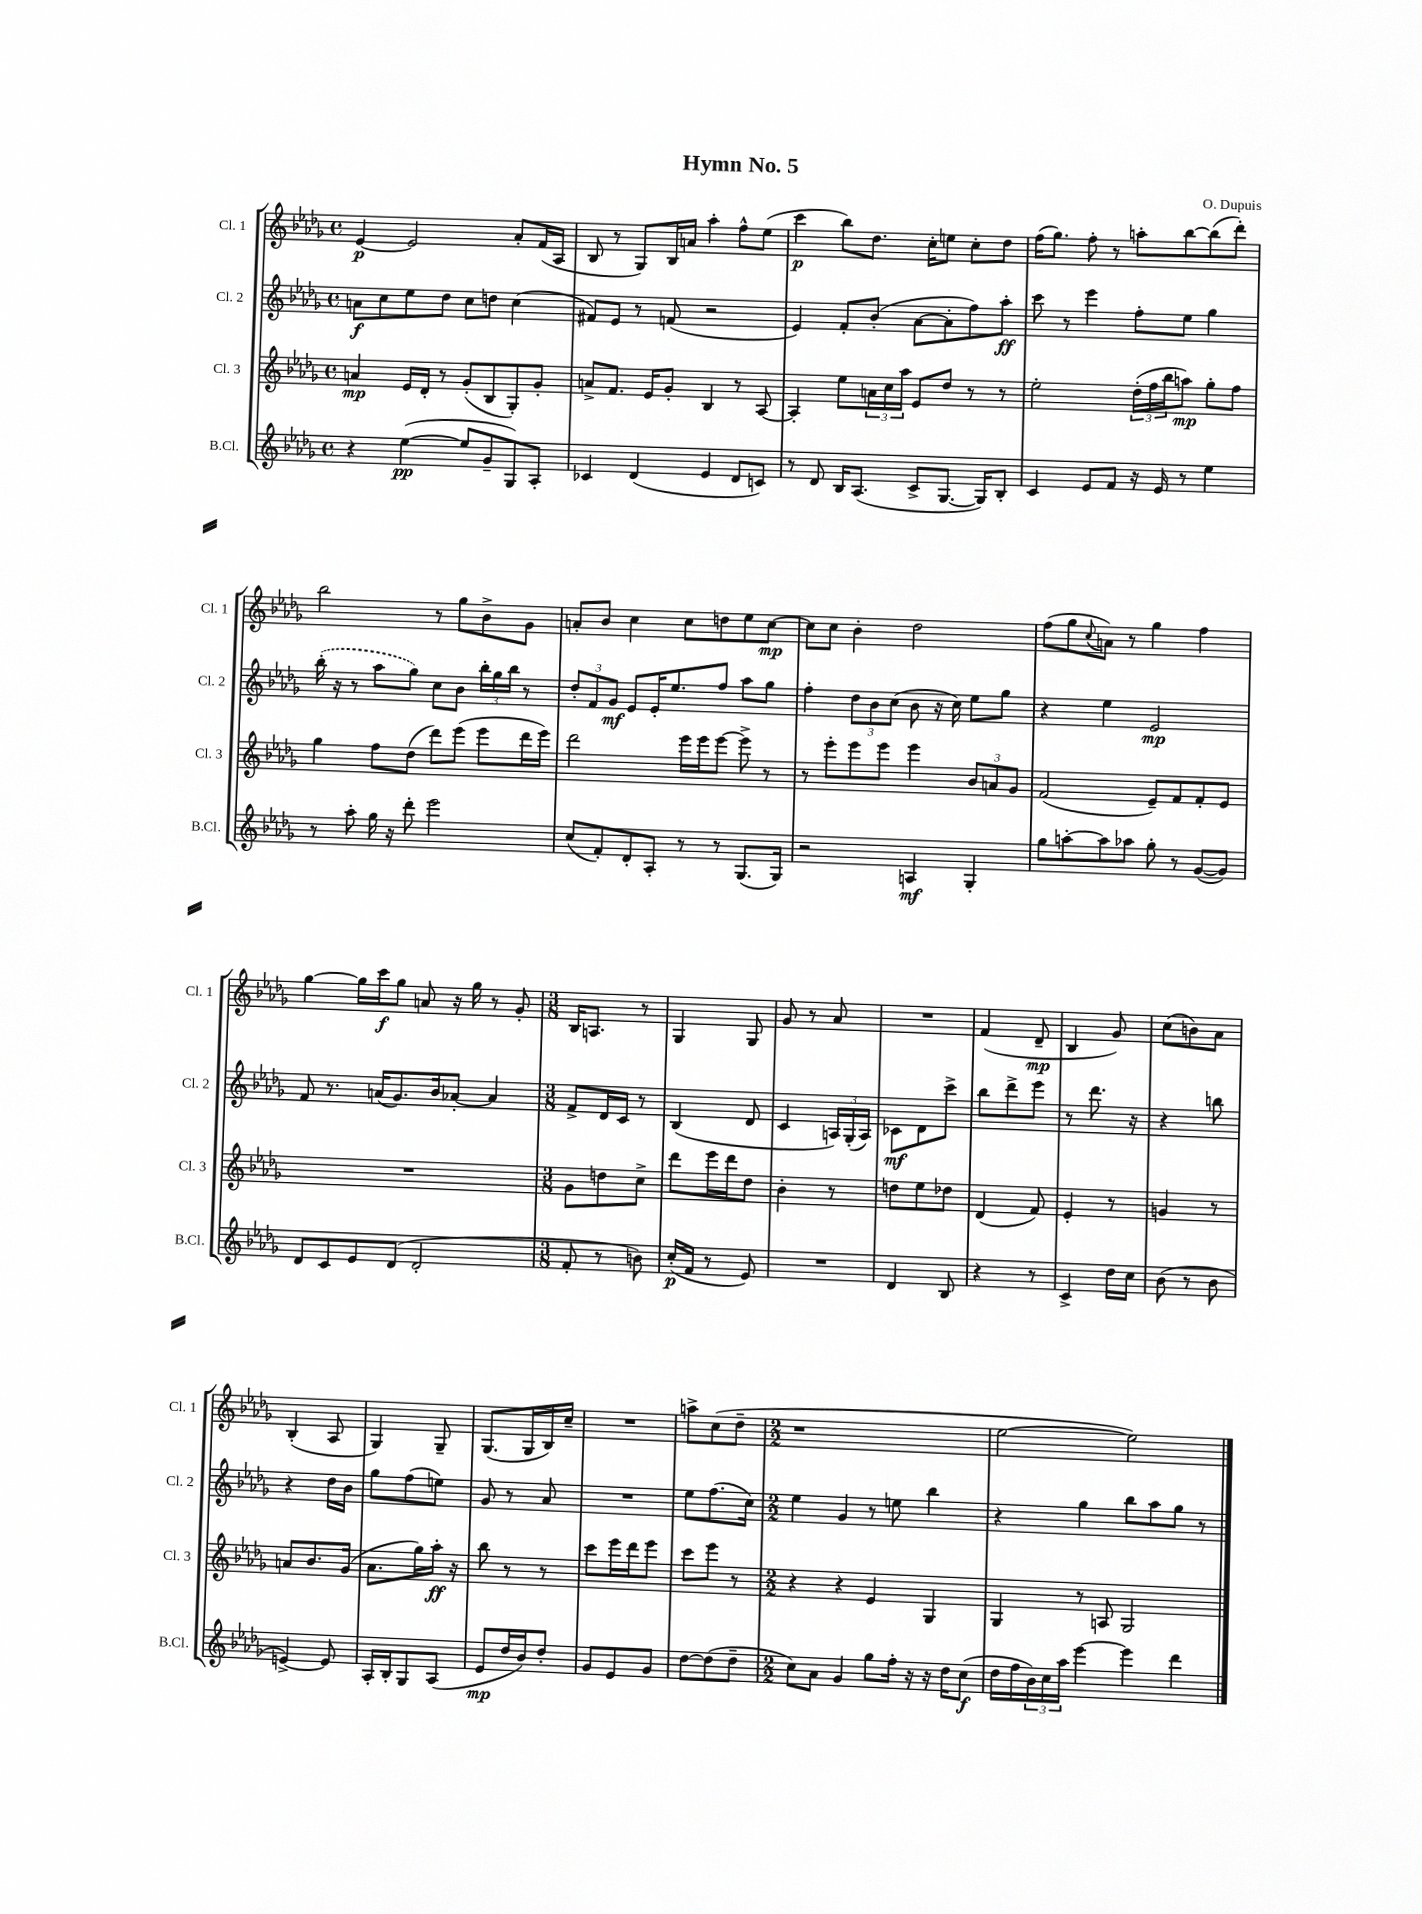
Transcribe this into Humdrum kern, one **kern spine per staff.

**kern	**kern	**kern	**kern
*staff4	*staff3	*staff2	*staff1
*clefG2	*clefG2	*clefG2	*clefG2
*k[b-e-a-d-g-]	*k[b-e-a-d-g-]	*k[b-e-a-d-g-]	*k[b-e-a-d-g-]
*M4/4	*M4/4	*M4/4	*M4/4
*met(c)	*met(c)	*met(c)	*met(c)
4r	4a	8a	[4e-
.	.	8cc	.
([4ee-	16e-	8ee-	2e-]
.	16d-'	.	.
.	8r	8dd-	.
8ee-]	(8g-'	8cc	.
8g-~	8B-	8dd	.
8G-)	8G-')	(4cc	8a-'
8A-'	8g-'	.	(16f
.	.	.	16A-
=	=	=	=
4c-	8a^	8f#)	8B-
.	8.f	8e-	8r
(4d-	.	8r	8G-)
.	16e-	.	.
.	8g-'	(8f	16B-
.	.	.	16a
4e-	4B-	2r	4aa-'
8d-	8r	.	8ff^^
8c)	[8A-	.	(8ee-
=	=	=	=
8r	4A-']	4e-)	4ccc
8d-	.	.	.
16B-	8ee-	8f'	8bb-)
(8.A-	.	.	.
.	24a	(8b-'	8.dd-
.	24cc	.	.
.	24aa-	.	.
8c^	8e-	[8a-	.
.	.	.	16cc'
[8.G-	8dd-	8a-']	8ee
.	8r	8ff)	8cc'
16G-])	.	.	.
8B-'	8r	8aa-'	8dd-
=	=	=	=
4c	2ee-'	8ccc	(16ff
.	.	.	8.gg-)
.	.	8r	.
8e-	.	4eee-	8ff'
8f	.	.	8r
16r	(24dd-'	8ff'	8aa'
.	24ff	.	.
16e-	.	.	.
.	24bb-	.	.
8r	8aa)	8ee-	[8bb-
4ee-	8gg-'	4gg-	(8bb-]
.	8ff	.	8ddd-')
=	=	=	=
8r	4gg-	(16bb-'	2bb-
.	.	16r	.
8aa-'	.	8r	.
16gg-	8ff	8aa-	.
16r	.	.	.
8ddd-'	(8dd-	8gg-)	.
2eee-	8ddd-)	8cc	8r
.	(8eee-	8b-	8gg-
.	8eee-	24bb-'	8b-^
.	.	24gg-	.
.	.	24bb-	.
.	16ddd-	8r	8g-
.	16eee-)	.	.
=	=	=	=
(8cc	2ddd-	12dd-'	8a'
.	.	12f	.
8f')	.	.	8b-
.	.	12g-	.
8d-'	.	8e-	4cc
8A-'	.	16e-'	.
.	.	8.ee-	.
8r	16eee-	.	8cc
.	16eee-	.	.
8r	[8eee-	8ff	8dd
(8.G-	8eee-^]	8aa-	8ee-
.	8r	8gg-	[8cc
16G-)	.	.	.
=	=	=	=
2r	8r	4ff'	8cc]
.	8eee-'	.	8cc
.	8eee-	12dd-	4b-'
.	.	12b-	.
.	8eee-	.	.
.	.	(12cc	.
4A	4eee-	8b-	2dd-
.	.	16r	.
.	.	16cc)	.
4G-'	12b-	8ee-	.
.	12a	.	.
.	.	8gg-	.
.	12g-	.	.
=	=	=	=
8gg-	(2f	4r	(8ff
[8aa'	.	.	8gg-
.	.	.	8qqcc
8aa]	.	4ee-	8a)
8aa-	.	.	8r
8gg-'	8e-~)	2e-	4gg-
8r	8f	.	.
([8g-	8f'	.	4ff
8g-])	8e-	.	.
=	=	=	=
8d-	1r	8f	[4gg-
8c	.	8.r	.
8e-	.	.	16gg-]
.	.	(16a	16ccc
(8d-	.	8.g-)	8gg-
2d-'	.	.	8a
.	.	16b-	.
.	.	[8a-'	16r
.	.	.	16gg-
.	.	4a-]	8r
.	.	.	8g-'
=	=	=	=
*M3/8	*M3/8	*M3/8	*M3/8
8f'	8g-	8f^	16B-
.	.	.	8.A
8r	8dd	16d-	.
.	.	16c	.
8b)	8cc^	8r	8r
=	=	=	=
(16cc'	8ddd-	(4B-	4G-
16f	.	.	.
8r	16eee-	.	.
.	16ddd-	.	.
8e-)	8dd-	8d-	8G-
=	=	=	=
4.r	4b-'	4c	8g-
.	.	.	8r
.	8r	24A)	8a-
.	.	(24G-'	.
.	.	24A)	.
=	=	=	=
4d-	8dd	8c-	4.r
.	8ee-	8d-	.
8B-	8dd-	8ccc^	.
=	=	=	=
4r	(4d-	8bb-	(4f
.	.	8ddd-^	.
8r	8f)	8eee-	8d-~
=	=	=	=
4c^	4e-'	8r	4B-
.	.	8.ddd-	.
16dd-	8r	.	8g-)
16cc	.	16r	.
=	=	=	=
(8b-	4g	4r	(8cc
8r	.	.	8b)
8b-	8r	8bb	8a-
=	=	=	=
[4e^)	8a	4r	(4B-'
.	8.b-	.	.
8e]	.	16dd-	8A-
.	(16g-	16b-	.
=	=	=	=
16A-'	8.a-	8gg-	4G-)
16B-'	.	.	.
8G-	.	(8ff	.
.	16gg-)	.	.
(8A-	16aa-'	8ee)	8G-~
.	16r	.	.
=	=	=	=
8e-	8bb-	8g-	(8.G-
16dd-	8r	8r	.
16b-)	.	.	16G-
8dd-'	8r	8a-	16B-)
.	.	.	16cc~
=	=	=	=
8g-	8ccc	4.r	4.r
8e-	16eee-	.	.
.	16ddd-	.	.
8g-	8eee-	.	.
=	=	=	=
[8dd-	8ccc	8ee-	8aa^
(8dd-]	8eee-	(8.ff	(8cc
8dd-~	8r	.	8dd-~
.	.	16cc)	.
=	=	=	=
*M2/2	*M2/2	*M2/2	*M2/2
8cc)	4r	4ee-	1r
8a-	.	.	.
4g-	4r	4g-	.
8gg-	4e-	8r	.
16ff'	.	8ee	.
16r	.	.	.
16r	4G-	4bb-	.
16dd-	.	.	.
(8cc	.	.	.
=	=	=	=
16dd-	4G-	4r	[2ee-
16ff	.	.	.
24b-)	.	.	.
24cc	.	.	.
24aa-	.	.	.
[4eee-	8r	4gg-	.
.	8A	.	.
4eee-]	2G-	8bb-	2ee-])
.	.	8aa-	.
4ddd-	.	8gg-	.
.	.	8r	.
==	==	==	==
*-	*-	*-	*-
